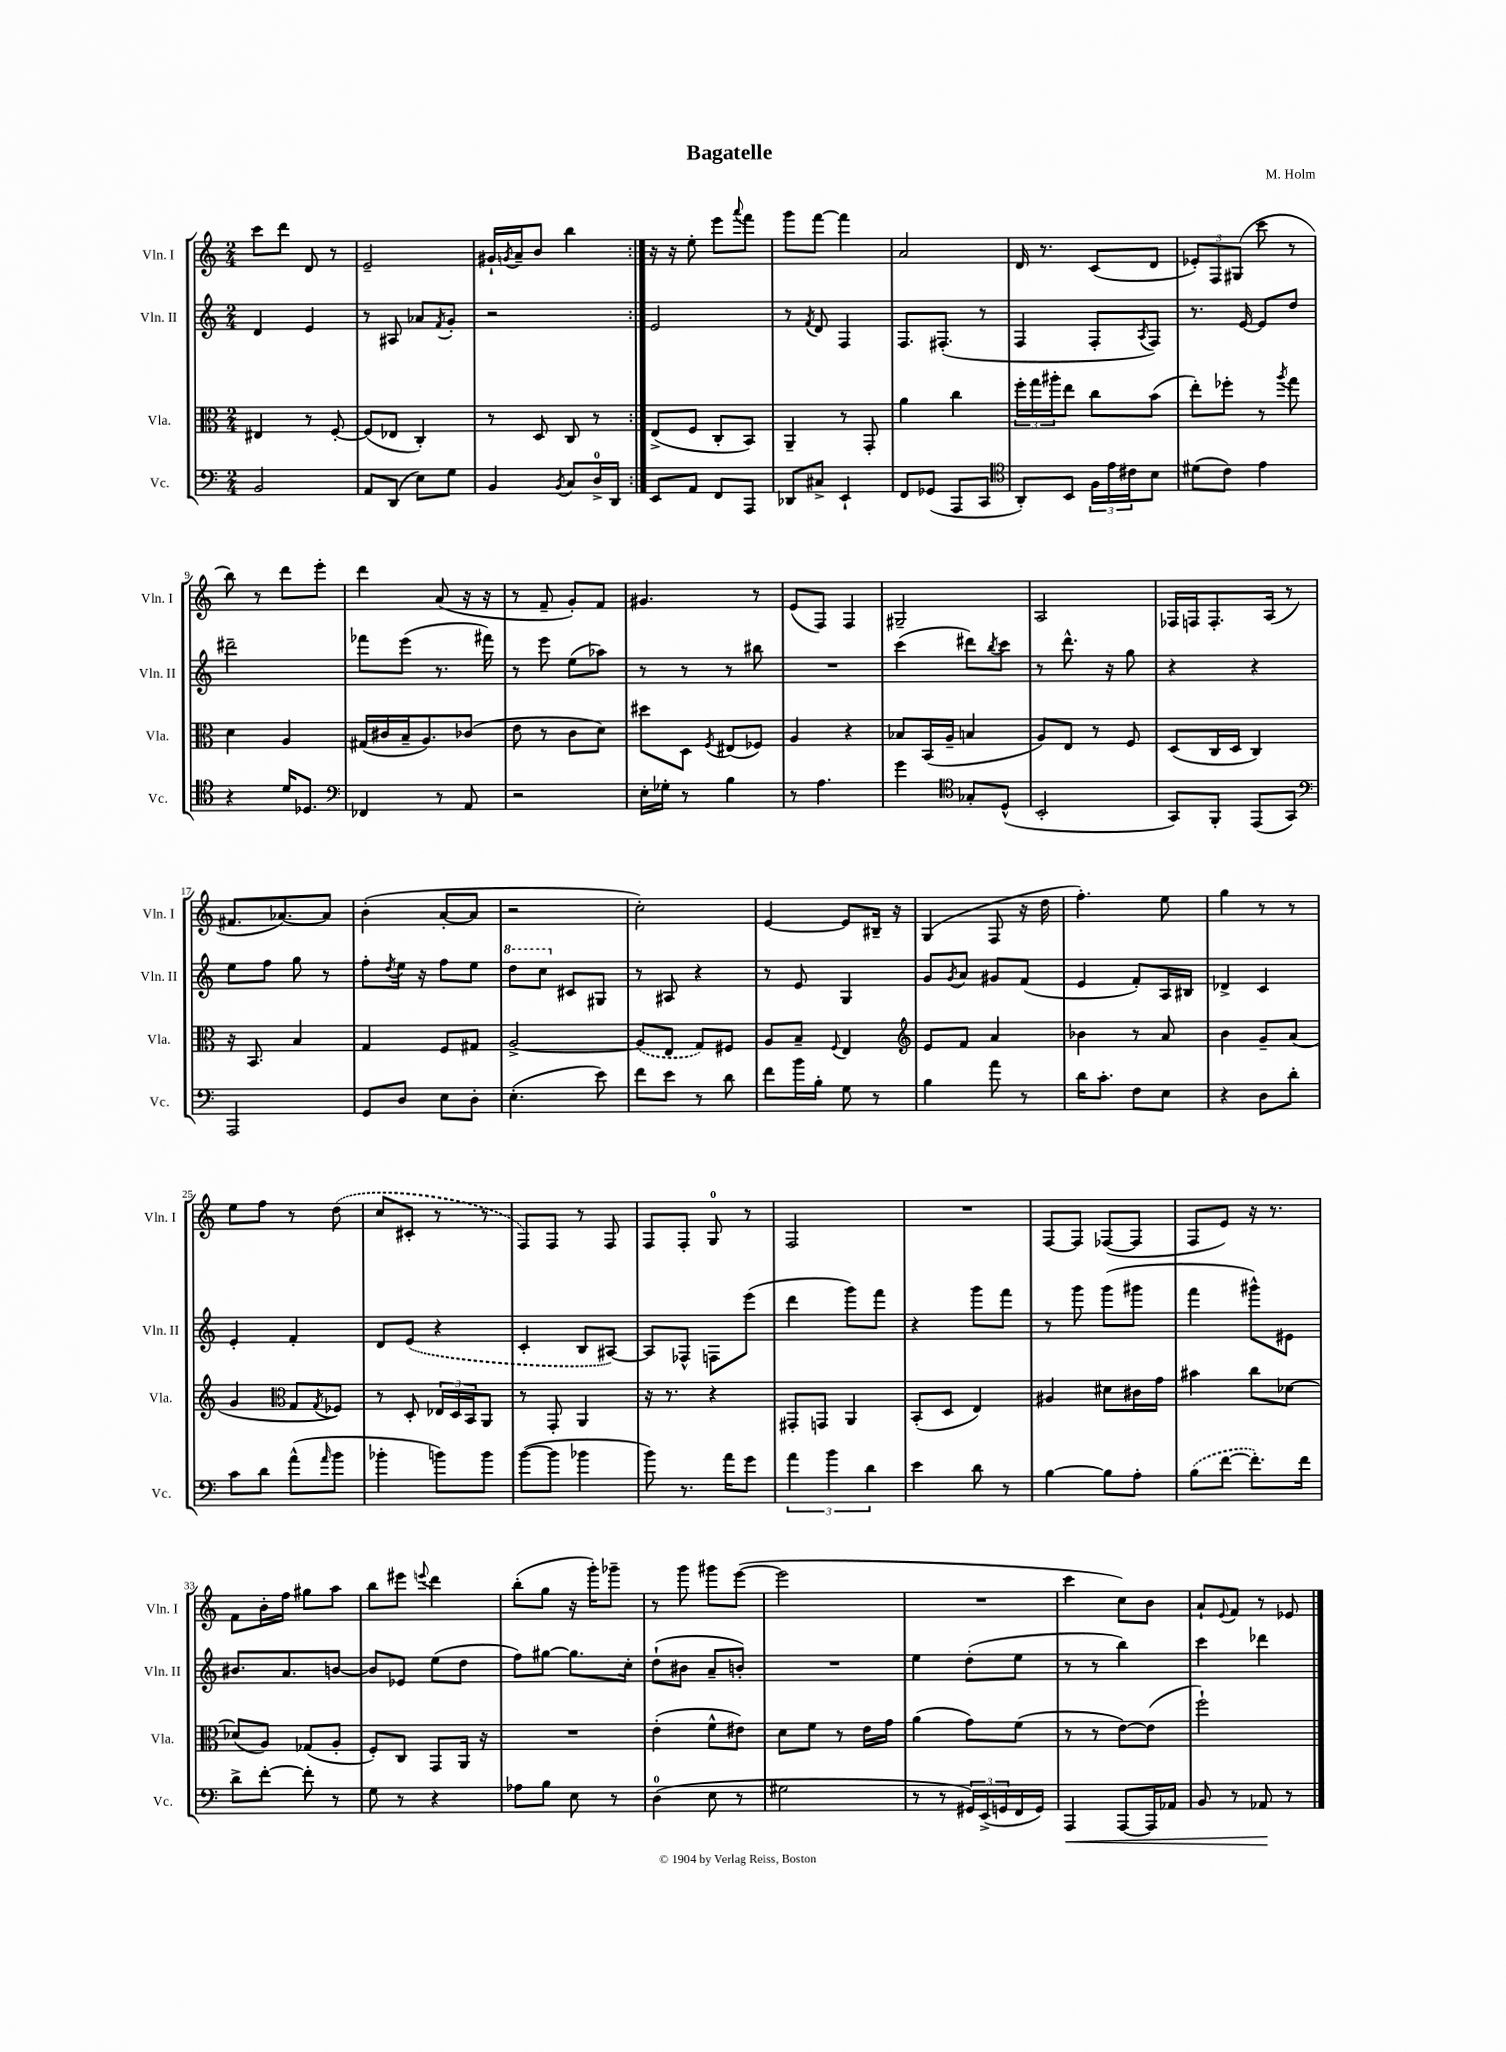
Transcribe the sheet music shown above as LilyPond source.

\header { title = "Bagatelle" composer = "M. Holm" }
<<
\new StaffGroup <<
\new Staff = "s0" \with { instrumentName = "Vln. I" shortInstrumentName = "Vln. I" } {
    \clef treble \key c \major \numericTimeSignature \time 2/4
    \repeat volta 2 { c'''8 d'''8 d'8 r8 |
    e'2-- |
    gis'16-! \acciaccatura { g'8 } a'16-- b'8 b''4 | }
    r16 r16 e''8-. e'''8 \appoggiatura { a'''8 } f'''8 |
    g'''8 f'''8~ f'''4 |
    a'2 |
    d'16 r8. c'8( d'8 |
    \tuplet 3/2 { ees'8-.) f8 gis8( } c'''8 r8 |
    b''8) r8 d'''8 e'''8-. |
    d'''4 a'8( r16 r16 |
    r8 f'8-- g'8-.) f'8 |
    gis'4. r8 |
    e'8( f8) f4 |
    gis2-- |
    a2 |
    fes16 f16 f8.-. a16( r8 |
    fis'8. aes'8.~) aes'8 |
    b'4-.( a'8~-. a'8 |
    r2 |
    c''2-.) |
    e'4~ e'8 bis16-- r16 |
    g4( f8 r16 d''16 |
    f''4.-.) e''8 |
    g''4 r8 r8 |
    e''8 f''8 r8 \once \slurDashed d''8( |
    c''8 cis'8-. r8 r8 |
    f8) f8 r8 f8 |
    f8 f8-. g8-0 r8 |
    f2 |
    R2 |
    f8~ f8 fes8~( fes8 |
    f8 e'8) r16 r8. |
    f'8 b'16-. f''16 gis''8 a''8 |
    b''8 eis'''8 \appoggiatura { e'''8 } d'''4 |
    b''8-.( g''8 r16 g'''16-.) ges'''8-- |
    r8 g'''8 gis'''8 e'''8~( |
    e'''2 |
    R2 |
    c'''4 c''8) b'8 |
    a'8-! \appoggiatura { e'8 } f'8 r8 ees'8 \bar "|." |
}
\new Staff = "s1" \with { instrumentName = "Vln. II" shortInstrumentName = "Vln. II" } {
    \clef treble \key c \major \numericTimeSignature \time 2/4
    \repeat volta 2 { d'4 e'4 |
    r8 ais8 aes'8 \acciaccatura { f'8 } g'8-. |
    r2 | }
    e'2 |
    r8 \acciaccatura { f'8 } d'8 f4 |
    f8. fis8.-.( r8 |
    f4 f8-. \acciaccatura { a8 } f8) |
    r8. e'16~ e'8 d''8 |
    dis'''2-- |
    fes'''8 e'''8( r8. fis'''16) |
    r8 e'''8 e''8( aes''8) |
    r8 r8 r8 bis''8 |
    R2 |
    c'''4( dis'''8) \acciaccatura { b''8 } c'''8 |
    r8 d'''8.-^ r16 g''8 |
    r4 r4 |
    e''8 f''8 g''8 r8 |
    f''8-. \acciaccatura { d''8 } e''16 r16 f''8 e''8 |
    \ottava #1 d'''8 c'''8 \ottava #0 cis'8 gis8 |
    r8 ais8 r4 |
    r8 e'8 g4 |
    g'8 \acciaccatura { g'8 } a'8 gis'8 f'8( |
    e'4 f'8-.) a16 bis16 |
    des'4-> c'4 |
    e'4-. f'4-. |
    d'8 \once \slurDashed e'8( r4 |
    c'4-. b8 ais8~) |
    ais8 fes8-^ f8 e'''8( |
    d'''4 g'''8) f'''8 |
    r4 g'''8 f'''8 |
    r8 g'''8 g'''8( gis'''8 |
    f'''4 gis'''8-^) eis'8 |
    bis'8. a'8. b'8~ |
    b'8 ees'8 e''8( d''8 |
    f''8) gis''8~ gis''8. c''16-. |
    d''8-!( bis'8 a'8-- b'8-.) |
    R2 |
    e''4 d''8-.( e''8 |
    r8 r8 b''4) |
    c'''4 des'''4 \bar "|." |
}
\new Staff = "s2" \with { instrumentName = "Vla." shortInstrumentName = "Vla." } {
    \clef alto \key c \major \numericTimeSignature \time 2/4
    \repeat volta 2 { eis4 r8 f8~-. |
    f8( ees8 c4-.) |
    r8 d8 c8 r8 | }
    e8->( f8 c8-. b,8) |
    a,4-- r8 g,8-. |
    a'4 c''4 |
    \tuplet 3/2 { f''16-. g''16 ais''16-. } e''8 c''8 b'8( |
    e''8-.) fes''8-. r8 \acciaccatura { a''8 } g''8 |
    d'4 a4 |
    gis16( cis'16 b16-- a8.) ces'8( |
    e'8 r8 c'8 d'8) |
    dis''8 d8 \acciaccatura { f8 } eis8( fes8) |
    a4 r4 |
    bes8 b,16( a16-- b4 |
    a8) e8 r8 f8 |
    d8( c16 d16 c4) |
    r16 b,8. b4 |
    g4 f8 gis8 |
    a2~-> |
    \once \slurDashed a8( e8 g8) fis8 |
    a8 b8-- \appoggiatura { f8 } e4 |
    \clef treble e'8 f'8 a'4 |
    bes'4 r8 a'8 |
    b'4 g'8-- a'8( |
    g'4 \clef alto g8 \acciaccatura { g8 } fes8) |
    r8 d8-. \tuplet 3/2 { ees16 d16 b,16 } a,8 |
    r8 g,8-. a,4 |
    r16 r8. r4 |
    gis,8-. g,8 a,4 |
    b,8-.( d8 e4) |
    ais4 dis'8 cis'16 g'16 |
    bis'4 c''8 des'8~ |
    des'8( a8) ges8( a8-. |
    f8-.) c8 g,8 a,16 r16 |
    R2 |
    e'4-.( f'8-^ eis'8) |
    d'8 f'8 r8 e'16 g'16 |
    a'4( g'8) f'8( |
    r8 r8 e'8~) e'8( |
    f''2-!) \bar "|." |
}
\new Staff = "s3" \with { instrumentName = "Vc." shortInstrumentName = "Vc." } {
    \clef bass \key c \major \numericTimeSignature \time 2/4
    \repeat volta 2 { b,2 |
    a,8 d,8( e8) g8 |
    b,4 \acciaccatura { b,8 } c8 d16-0-> d,16 | }
    e,8 a,8 f,8 a,,8 |
    des,8 cis8-> e,4-! |
    f,8 ges,8( a,,8 c,8 |
    \clef tenor a,8-.) b,8 \tuplet 3/2 { f16 e'16 cis'16 } b8 |
    dis'8( c'8) e'4 |
    r4 d'16 des8. |
    \clef bass fes,4 r8 a,8 |
    r2 |
    e16-. ges16-. r8 b4 |
    r8 a4. |
    g'4 \clef tenor ges8-. d8-^( |
    b,2-. |
    g,8) f,8-. e,8( g,8) |
    \clef bass a,,2 |
    g,8 d8 e8 d8-. |
    e4.-.( e'8) |
    f'8 e'8 r8 d'8 |
    f'8 b'16 b16-. g8 r8 |
    b4 a'8 r8 |
    d'16 c'8.-. f8 e8 |
    r4 d8 d'8-. |
    c'8 d'8 a'8-^( \grace { a'16 } b'8 |
    bes'4-. b'8) b'8 |
    b'8~( b'8 bes'4 |
    b'8) r8. a'16 g'8 |
    \tuplet 3/2 { a'4 b'4 d'4 } |
    e'4 d'8 r8 |
    b4~ b8 a8-. |
    \once \slurDashed b8( f'8~ f'8.-.) f'16 |
    d'8-> f'8~-. f'8-. r8 |
    g8 r8 r4 |
    aes8 b8 e8 r8 |
    d4-0( e8 r8 |
    gis2 |
    r8 r8 \tuplet 3/2 { gis,16) e,16->( g,16 } f,16 g,16) |
    a,,4\< a,,8~ a,,16 aes,16 |
    b,8 r8 aes,8\! r8 \bar "|." |
}
>>
>>
